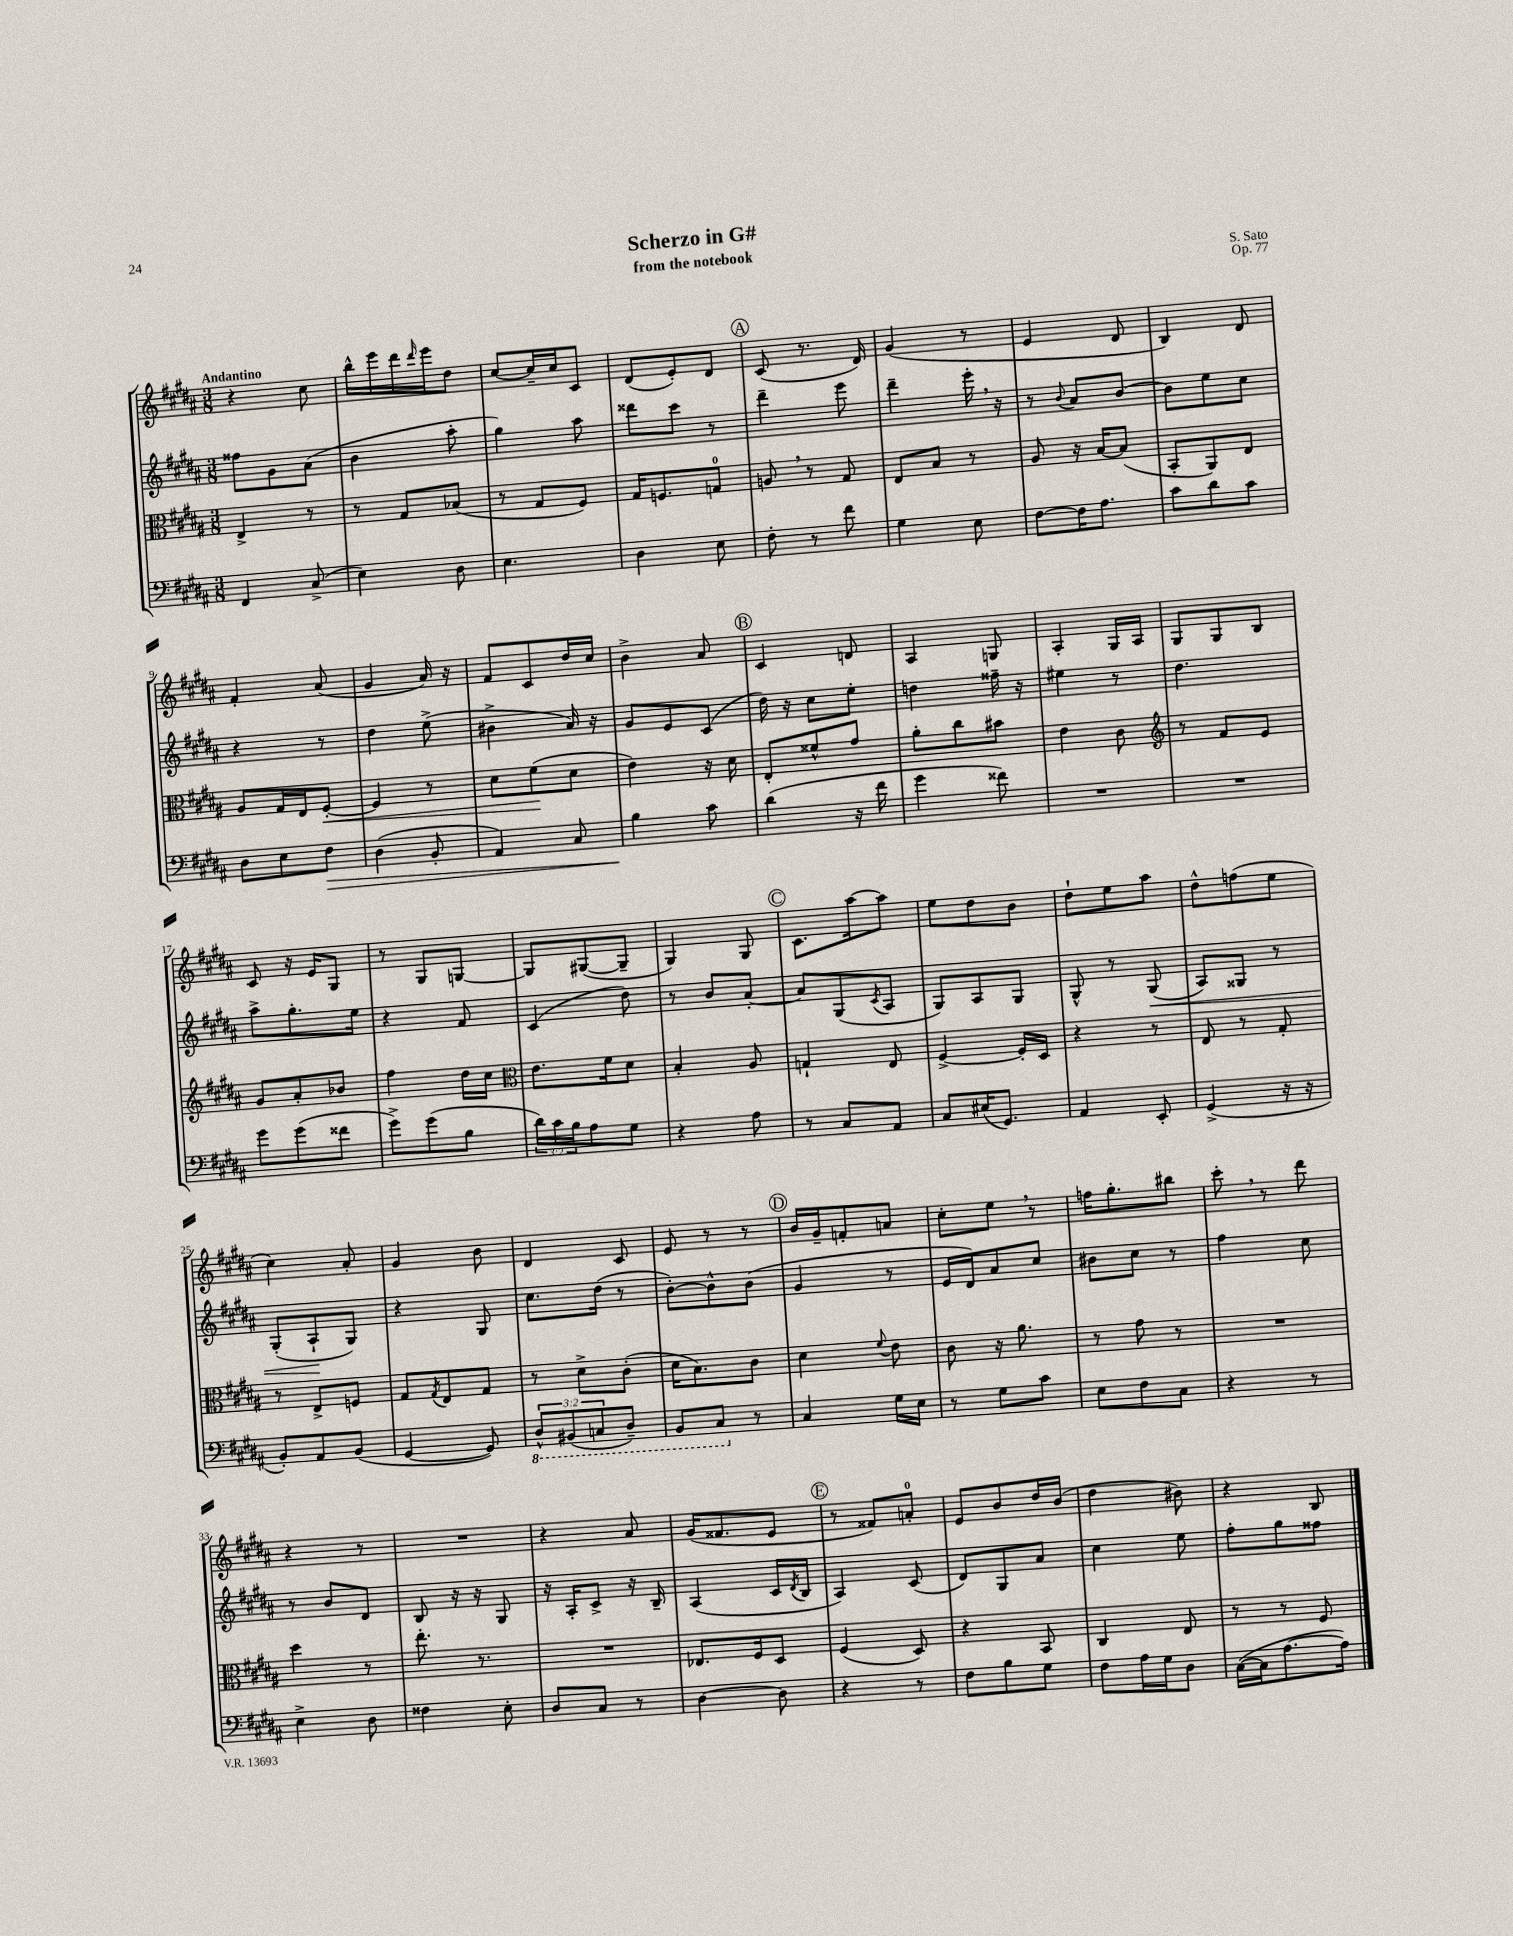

**kern	**kern	**kern	**kern
*staff4	*staff3	*staff2	*staff1
*clefF4	*clefC3	*clefG2	*clefG2
*k[f#c#g#d#a#]	*k[f#c#g#d#a#]	*k[f#c#g#d#a#]	*k[f#c#g#d#a#]
*M3/8	*M3/8	*M3/8	*M3/8
4FF#	4E^	8ff##	4r
.	.	8g#	.
(8C#^	8r	(8a#	8cc#
=	=	=	=
4E)	8r	4b	16bb^^
.	.	.	16eee
.	8G#	.	16ddd#
.	.	.	16qqddd#
.	.	.	16eee
8D#	(8B-	8aa#'	8dd#
=	=	=	=
4.E	8r	4gg#)	[8cc#
.	8G#	.	16cc#~]
.	.	.	16cc#
.	8F#)	8aa#	8c#
=	=	=	=
4D#	16G#	8ddd##	(8d#
.	8.F	.	.
.	.	8ccc#	8e')
8E	8G	8r	8d#
=	=	=	=
8F#'	8A	4ddd#~	(8c#
8r	8r	.	8.r
8f#	8G#	8eee	.
.	.	.	16d#)
=	=	=	=
4G#	8E	4ddd#~	(4g#
.	8B	.	.
8E	8r	16eee'	8r
.	.	16r	.
=	=	=	=
[8F#	8A#	8r	4e
.	.	8qqb	.
16F#]	16r	8a#	.
8.A#	[16B	.	.
.	(8B]	[8b	8d#
=	=	=	=
8c#	8BB'	8b]	4B)
8d#	8AA#)	8ee	.
8c#	8E	8cc#	8d#
=	=	=	=
8D#	8A#	4r	4f#'
8E	16G#	.	.
.	16E	.	.
8F#	[8F#'	8r	(8a#
=	=	=	=
(4D#	4F#]	4dd#	4g#
8BB'	8r	(8ee^	16a#)
.	.	.	16r
=	=	=	=
4AA#)	8d#	4b#^	8f#
.	(8f#	.	8c#
8C#	8d#	16a#)	16dd#
.	.	16r	16cc#
=	=	=	=
4B	4e)	8g#	4b^
.	.	8e	.
8c#	16r	(8c#	8a#
.	16d#	.	.
=	=	=	=
(4d#	8E'	16dd#)	4c#
.	.	16r	.
.	8f##^^	8cc#	.
16r	8g#	8ee'	8d
16f#	.	.	.
=	=	=	=
4g#	8a#'	4dd	4A#
.	8cc#	.	.
8f##)	8b#	16ff##~	8G
.	.	16r	.
=	=	=	=
4.r	4e	4ee#	4A#'
.	8c#	8r	16G#
.	.	.	16A#
=	=	=	=
*	*clefG2	*	*
4.r	8r	4.dd#	8G#
.	8f#	.	8G#
.	8e	.	8B
=	=	=	=
8g#	8g#	8aa#^	8c#
(8g#	8a#'	8.gg#'	16r
.	.	.	16e
8f##	8b-	.	8G#
.	.	16ee	.
=	=	=	=
8g#^)	4ff#	4r	8r
(8g#	.	.	8G#
8B	16dd#	8f#	[8G
.	16cc#	.	.
=	=	=	=
*	*clefC3	*	*
24d#)	8.e	(4c#	8G]
24c#	.	.	.
24B	.	.	.
8A#	.	.	([8G#
.	16f#	.	.
8G#	8d#	8dd#)	8G#~]
=	=	=	=
4r	4B'	8r	4G#)
.	.	8b	.
8A#	8A#	[8a#'	8G#
=	=	=	=
8r	4G`	8a#]	8.c#
8C#	.	(8G#	.
.	.	.	[16aa#
.	.	8qc#	.
8AA#	8E	8A#	8aa#]
=	=	=	=
8C#	[4F#^	8G#)	8ee
(16E#	.	8A#	8dd#
8.GG#)	.	.	.
.	16F#']	8G#	8b
.	16D#	.	.
=	=	=	=
4AA#	4r	8G#^^	8dd#`
.	.	8r	8ee
8EE'	8r	(8G#	8aa#
=	=	=	=
(4GG#^	8E	8A#)	8dd#^^
.	8r	8G##	(8ff
16r	8G#'	8r	8ee
16r	.	.	.
=	=	=	=
8BB')	8r	(8G#'	4cc#)
8AA#	8E^	8A#`	.
(8BB	8F	8G#)	8a#'
=	=	=	=
[4GG#	8G#	4r	4g#
.	8qG#	.	.
.	8E	.	.
8GG#])	8G#	8G#	8b
=	=	=	=
12DD#^^	8r	8.cc#	4d#
(12BBB#	.	.	.
.	8d#^	.	.
12CC	.	.	.
.	.	(16dd#	.
8DD#~)	(8c#'	8r	8c#
=	=	=	=
8BBB	16d#	[8b')	8e
.	8.B)	.	.
8CC#	.	8b^^]	8r
8r	8c#	(8b	8r
=	=	=	=
4C#	4d#	4g#	16b
.	.	.	16g#~
.	.	.	8f'
.	8qqf#	.	.
16G#	8e	8r	8a
16E	.	.	.
=	=	=	=
8r	8c#	16e	8cc#'
.	.	16d#)	.
8G#	16r	8a#	8ee
.	8.a#	.	.
8c#	.	8cc#	8r
=	=	=	=
8E	8r	8b#	16ff
.	.	.	8.gg#'
8F#	8g#	8cc#	.
8C#	8r	8r	8bb#
=	=	=	=
4r	4.r	4ff#	8ccc#'
.	.	.	8r
8r	.	8cc#	8ddd#
=	=	=	=
4E^	4dd#	8r	4r
.	.	8b	.
8D#	8r	8d#	8r
=	=	=	=
4F##	8.ee'	8B	4.r
.	.	16r	.
.	8.r	16r	.
8E'	.	8G#	.
=	=	=	=
8D#	4.r	16r	4r
.	.	16A#'	.
8C#	.	8c#^	.
8r	.	16r	8a#
.	.	16B~	.
=	=	=	=
[4D#	8.E-	(4A#	(16g#
.	.	.	8.f##
.	16F#	.	.
8D#]	8D#	16c#	8e
.	.	8qd#	.
.	.	16B	.
=	=	=	=
4r	(4F#	4A#)	8r
.	.	.	8f##)
8r	8D#)	(8c#	8a'
=	=	=	=
8F#	4r	8d#)	8e
8B	.	8G#	8b
8G#	8BB	8a#	16dd#
.	.	.	(16b
=	=	=	=
8F#	4C#	4cc#	4dd#
16A#	.	.	.
16G#	.	.	.
8D#	8E	8ee	8b#)
=	=	=	=
([16C#	8r	8ff#'	4r
16C#]	.	.	.
[8.A#	8r	8gg#	.
.	8F#	8ff##	8B
16A#])	.	.	.
==	==	==	==
*-	*-	*-	*-
